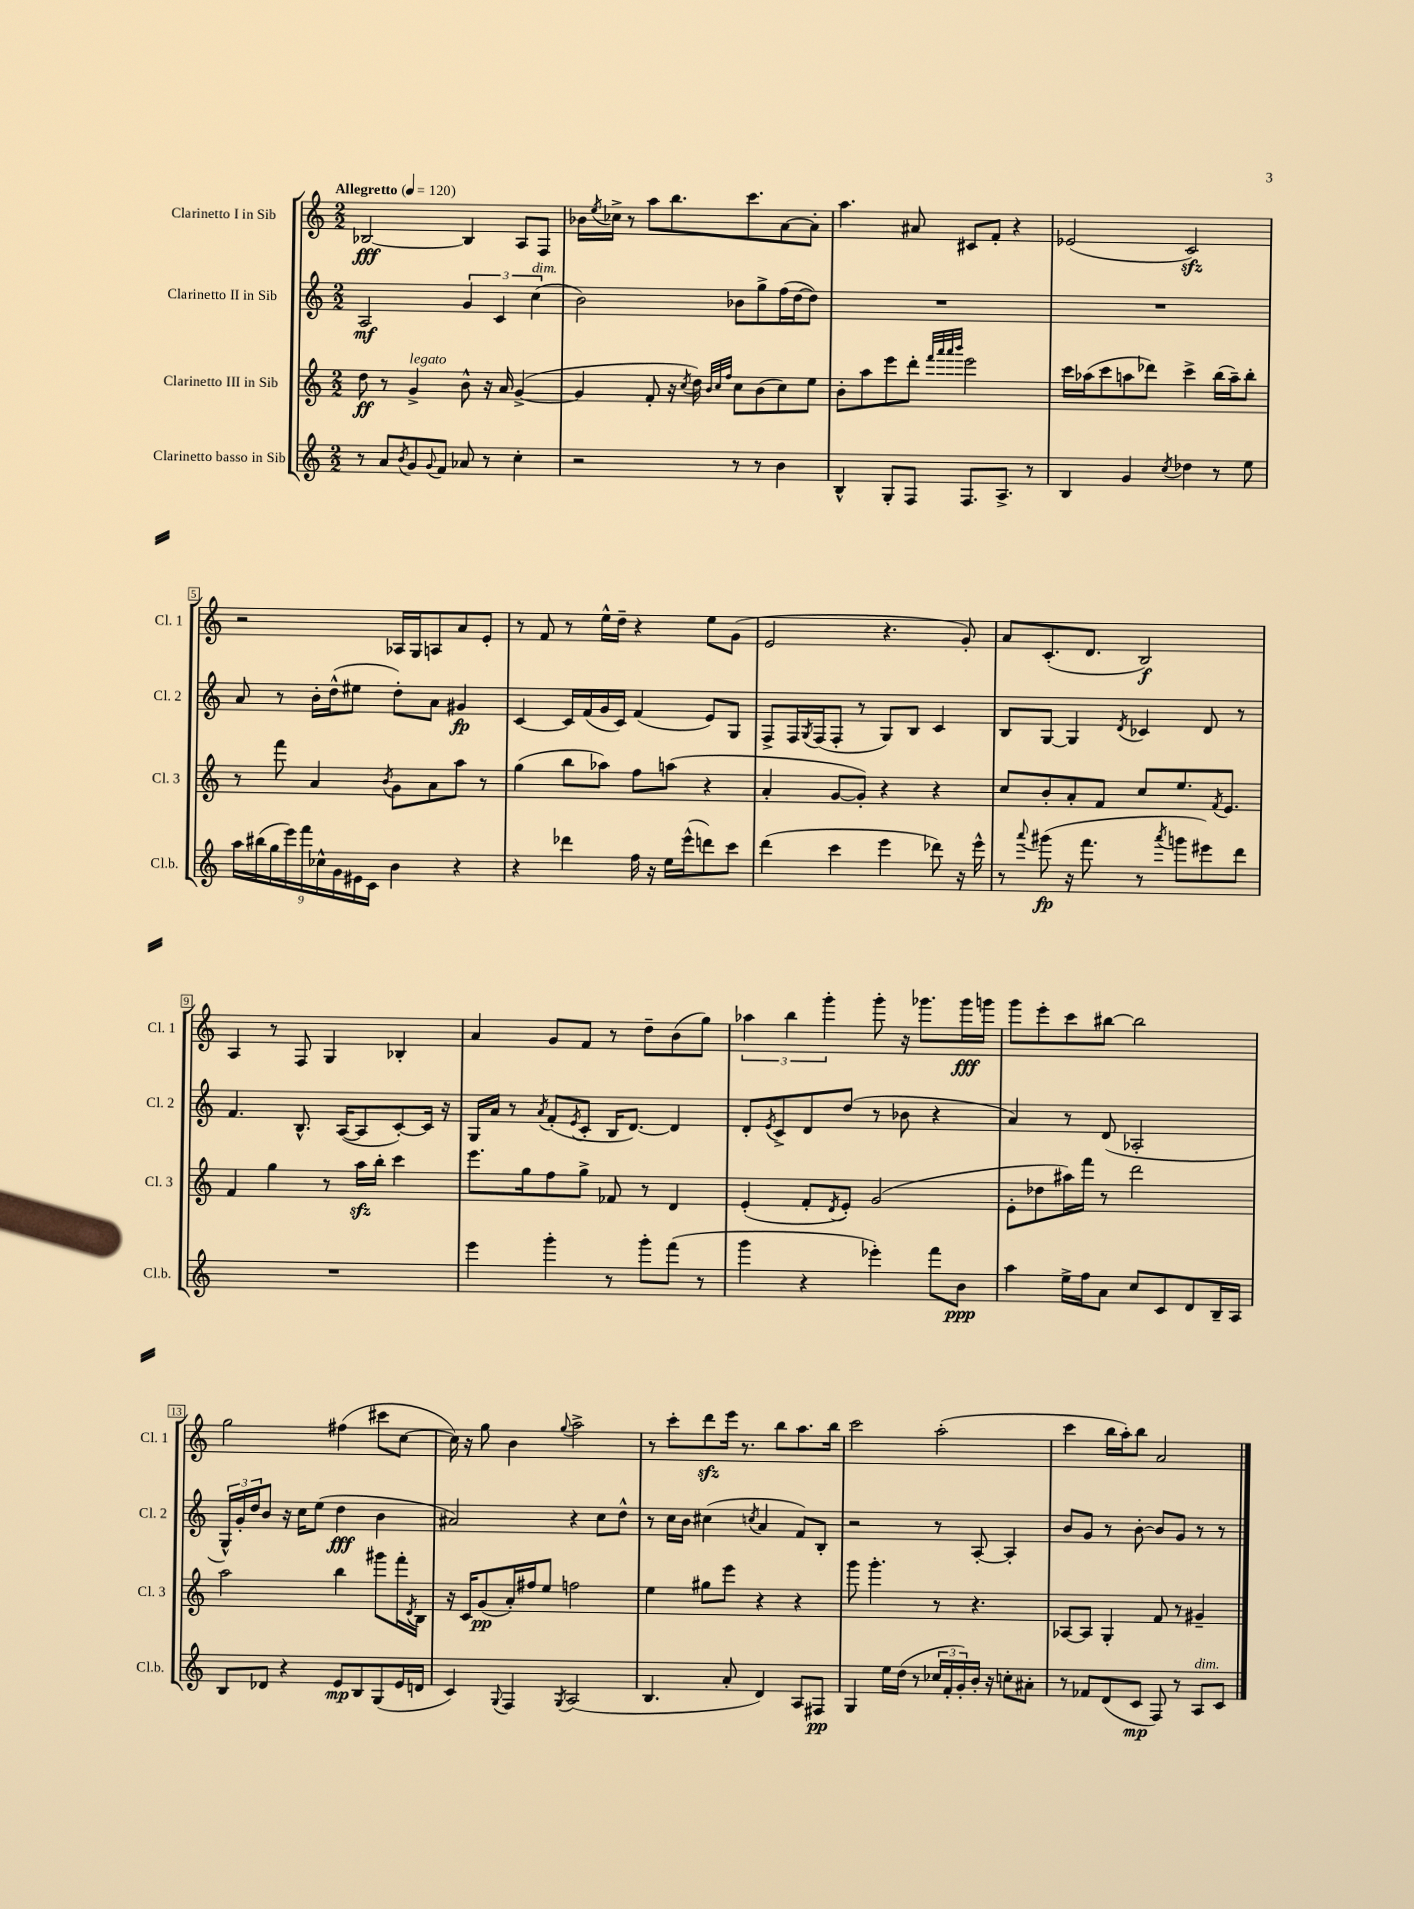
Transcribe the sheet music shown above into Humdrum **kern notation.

**kern	**dynam	**kern	**dynam	**kern	**dynam	**kern	**dynam
*part4	*part4	*part3	*part3	*part2	*part2	*part1	*part1
*staff4	*staff4	*staff3	*staff3	*staff2	*staff2	*staff1	*staff1
*I"Clarinetto basso in Sib	*	*I"Clarinetto III in Sib	*	*I"Clarinetto II in Sib	*	*I"Clarinetto I in Sib	*
*I'Cl.b.	*	*I'Cl. 3	*	*I'Cl. 2	*	*I'Cl. 1	*
*clefG2	*	*clefG2	*	*clefG2	*	*clefG2	*
*k[]	*	*k[]	*	*k[]	*	*k[]	*
*M2/2	*	*M2/2	*	*M2/2	*	*M2/2	*
*MM120	*	*MM120	*	*MM120	*	*MM120	*
=1	=1	=1	=1	=1	=1	=1	=1
!	!	!	!	!	!	!LO:TX:a:B:t=Allegretto	!
8r	.	8dd\	ff	2A/	mf	[2B-X/	fff
8a/L	.	8r	.	.	.	.	.
8qb/	.	.	.	.	.	.	.
!	!	!LO:TX:a:i:t=legato	!	!	!	!	!
8g/	.	4g^/	.	.	.	.	.
8qqg/	.	.	.	.	.	.	.
8f/J	.	.	.	.	.	.	.
8a-X/	.	8b^^\	.	6g/	.	4B-/]	.
8r	.	16r	.	.	.	.	.
.	.	.	.	6c/	.	.	.
.	.	16a/	.	.	.	.	.
4cc'\	.	([4g^/	.	.	.	8A/L	.
!	!	!	!	!LO:TX:a:i:t=dim.	!	!	!
.	.	.	.	(6cc\	.	.	.
.	.	.	.	.	.	8F/J	.
=2	=2	=2	=2	=2	=2	=2	=2
2r	.	4g/]	.	2b\)	.	16b-X\LL	.
.	.	.	.	.	.	8qee/	.
.	.	.	.	.	.	16cc-X^\JJ	.
.	.	.	.	.	.	8r	.
.	.	8f'/	.	.	.	8aa\L	.
.	.	16r	.	.	.	8.bb\	.
.	.	8qcc/	.	.	.	.	.
.	.	16dd\)	.	.	.	.	.
.	.	32qqb/LLL	.	.	.	.	.
.	.	32qqcc/	.	.	.	.	.
.	.	32qqff/JJJ	.	.	.	.	.
8r	.	8cc\L	.	8b-X\L	.	.	.
.	.	.	.	.	.	8.ccc\	.
8r	.	(8b\	.	8gg^\	.	.	.
4b\	.	8cc\)	.	(16ff\L	.	[8a\	.
.	.	.	.	[16dd\J	.	.	.
.	.	8ee\J	.	8dd\J])	.	8a'\J]	.
=3	=3	=3	=3	=3	=3	=3	=3
4B^^/	.	8b'\L	.	1r	.	4.aa\	.
.	.	8aa\	.	.	.	.	.
8G'/L	.	8eee\	.	.	.	.	.
8F/J	.	8ddd'\J	.	.	.	8a#X/	.
.	.	32qqfff/LLL	.	.	.	.	.
.	.	32qqaaa/	.	.	.	.	.
.	.	32qqaaa/	.	.	.	.	.
.	.	32qqbbb/JJJ	.	.	.	.	.
8.F/L	.	2eee\	.	.	.	8c#X/L	.
.	.	.	.	.	.	8f'/J	.
8.A^/J	.	.	.	.	.	.	.
.	.	.	.	.	.	4r	.
8r	.	.	.	.	.	.	.
=4	=4	=4	=4	=4	=4	=4	=4
4B/	.	16ccc\LL	.	1r	.	(2e-X/	.
.	.	(16aa-X\J	.	.	.	.	.
.	.	8ccc\	.	.	.	.	.
4g/	.	8aan\	.	.	.	.	.
.	.	8ddd-X\J)	.	.	.	.	.
8qcc/	.	.	.	.	.	.	.
4dd-X\	.	4ccc^\	.	.	.	2czz/)	.
8r	.	(16bb\LL	.	.	.	.	.
.	.	16aa~\J)	.	.	.	.	.
8ee\	.	8bb'\J	.	.	.	.	.
!!LO:LB:g=z
=5	=5	=5	=5	=5	=5	=5	=5
18aa\LL	.	8r	.	8a/	.	2r	.
(18bb#X\	.	.	.	.	.	.	.
18gg\	.	.	.	.	.	.	.
.	.	8fff\	.	8r	.	.	.
18eee\)	.	.	.	.	.	.	.
18fff\	.	.	.	.	.	.	.
.	.	4a/	.	16b'\LL	.	.	.
18cc-X^^\	.	.	.	.	.	.	.
.	.	.	.	(16dd^^\J	.	.	.
18g\	.	.	.	.	.	.	.
.	.	.	.	8ee#X\J	.	.	.
18e#X\	.	.	.	.	.	.	.
18c\JJ	.	.	.	.	.	.	.
.	.	8qb/	.	.	.	.	.
4b\	.	8g\L	.	8dd'\L)	.	16A-X/LL	.
.	.	.	.	.	.	16G/J	.
.	.	8a\	.	8a\J	.	8An/	.
4r	.	8aa\J	.	4g#X/	fp	8a/	.
.	.	8r	.	.	.	8e'/J	.
=6	=6	=6	=6	=6	=6	=6	=6
4r	.	(4gg\	.	[4c/	.	8r	.
.	.	.	.	.	.	8f/	.
4ddd-X\	.	8bb\L	.	16c/LL]	.	8r	.
.	.	.	.	(16f/	.	.	.
.	.	8aa-X\J)	.	16g/	.	16ee^^\LL	.
.	.	.	.	16c/JJ)	.	16dd~\JJ	.
16ff\	.	8ff\L	.	(4f/	.	4r	.
16r	.	.	.	.	.	.	.
16ee\LL	.	(8aan\J	.	.	.	.	.
(16eee^^\J	.	.	.	.	.	.	.
8dddn\)	.	4r	.	8e/L)	.	8ee\L	.
8ccc\J	.	.	.	8G/J	.	(8g\J	.
=7	=7	=7	=7	=7	=7	=7	=7
(4ddd\	.	4a'/	.	8F^/L	.	2e/	.
.	.	.	.	16F/L	.	.	.
.	.	.	.	8qG/	.	.	.
.	.	.	.	(16F/J	.	.	.
4ccc\	.	[8g/L	.	8F'/J	.	.	.
.	.	8g'/J])	.	8r	.	.	.
4eee\	.	4r	.	8G/L)	.	4.r	.
.	.	.	.	8B/J	.	.	.
8ddd-X\)	.	4r	.	4c/	.	.	.
16r	.	.	.	.	.	8g'/)	.
16eee^^\	.	.	.	.	.	.	.
=8	=8	=8	=8	=8	=8	=8	=8
8r	.	8cc/L	.	8B/L	.	8a/L	.
8qqaaa/	.	.	.	.	.	.	.
(8ggg#X\	fp	8b'/	.	[8G/J	.	(8.c'/	.
16r	.	8a'/	.	4G/]	.	.	.
8.fff\	.	.	.	.	.	8.d/J	.
.	.	8f/J	.	.	.	.	.
.	.	.	.	8qd/	.	.	.
8r	.	8cc/L	.	4c-X/	.	2B/)	f
8qaaa/	.	.	.	.	.	.	.
8gggn\L	.	8.ee/	.	.	.	.	.
8eee#X\)	.	.	.	8d/	.	.	.
.	.	8qf/	.	.	.	.	.
.	.	8.e/J	.	.	.	.	.
8ddd\J	.	.	.	8r	.	.	.
!!LO:LB:g=z
=9	=9	=9	=9	=9	=9	=9	=9
1r	.	4f/	.	4.f/	.	4A/	.
.	.	4gg\	.	.	.	8r	.
.	.	.	.	8.B^^/	.	8F/	.
.	.	8r	.	.	.	4G/	.
.	.	.	.	([16A/KL	.	.	.
.	.	16aazz\LL	.	8A/]	.	.	.
.	.	16bb'\JJ	.	.	.	.	.
.	.	4ccc\	.	[8c'/)	.	4B-X'/	.
.	.	.	.	16c/Jk]	.	.	.
.	.	.	.	16r	.	.	.
=10	=10	=10	=10	=10	=10	=10	=10
4eee\	.	8.eee\L	.	16G/LL	.	4a/	.
.	.	.	.	16a/JJ	.	.	.
.	.	.	.	8r	.	.	.
.	.	16gg\k	.	.	.	.	.
.	.	.	.	8qa/	.	.	.
4ggg'\	.	8ff\	.	(8f'/L	.	8g/L	.
.	.	.	.	8qe/	.	.	.
.	.	8gg^\J	.	8c'/J	.	8f/J	.
8r	.	8f-X/	.	16B/KL	.	8r	.
.	.	.	.	[8.d/J)	.	.	.
8ggg'\L	.	8r	.	.	.	8dd~\L	.
(8fff\J	.	4d/	.	4d/]	.	(8b\	.
8r	.	.	.	.	.	8gg\J)	.
=11	=11	=11	=11	=11	=11	=11	=11
4ggg\	.	(4e'/	.	8d'/L	.	6aa-X\	.
.	.	.	.	8qe/	.	.	.
.	.	.	.	8c^/	.	.	.
.	.	.	.	.	.	6bb\	.
4r	.	8f'/L	.	8d/	.	.	.
.	.	.	.	.	.	6ggg'\	.
.	.	8qd/	.	.	.	.	.
.	.	8e'/J)	.	(8dd/J	.	.	.
4eee-X'\)	.	(2g/	.	8r	.	8ggg'\	.
.	.	.	.	8b-X\	.	16r	.
.	.	.	.	.	.	8.ggg-X\L	.
8fff\L	.	.	.	4r	.	.	.
8b\J	ppp	.	.	.	.	16ggg-\L	fff
.	.	.	.	.	.	16gggn\JJ	.
=12	=12	=12	=12	=12	=12	=12	=12
4aa\	.	8e'\L	.	4a/)	.	8ggg\L	.
.	.	8dd-X\	.	.	.	8eee'\	.
16ee^\LL	.	16aa#X\L)	.	8r	.	8ccc\	.
16ff\J	.	16fff\JJ	.	.	.	.	.
8a\J	.	8r	.	(8d/	.	[8bb#X\J	.
8cc/L	.	2ddd\	.	2A-X'/	.	2bb#\]	.
8c/	.	.	.	.	.	.	.
8d/	.	.	.	.	.	.	.
16B~/L	.	.	.	.	.	.	.
16A/JJ	.	.	.	.	.	.	.
!!LO:LB:g=z
=13	=13	=13	=13	=13	=13	=13	=13
8B/L	.	2aa\	.	24G^^/LL)	.	2gg\	.
.	.	.	.	24g'/	.	.	.
.	.	.	.	24dd/J	.	.	.
8d-X/J	.	.	.	8b/J	.	.	.
4r	.	.	.	16r	.	.	.
.	.	.	.	16cc\KL	.	.	.
.	.	.	.	(8ee\J	.	.	.
8e/L	mp	4bb\	.	4dd\	fff	(4ff#X\	.
8B/	.	.	.	.	.	.	.
(8G/	.	8ggg#X\L	.	4b\	.	8ccc#X\L	.
16e/L	.	16fff'\L	.	.	.	[8cc\J	.
.	.	8qd/	.	.	.	.	.
16dn/JJ	.	16B\JJ	.	.	.	.	.
=14	=14	=14	=14	=14	=14	=14	=14
4c/)	.	16r	.	2a#X/)	.	16cc\])	.
.	.	16c/KL	.	.	.	16r	.
.	.	(8g/	pp	.	.	8gg\	.
8qqG/	.	.	.	.	.	.	.
4F/	.	16a'/L)	.	.	.	4b\	.
.	.	16ff#X/J	.	.	.	.	.
.	.	8ee/J	.	.	.	.	.
8qG/	.	.	.	.	.	8qqgg/	.
(2A/	.	2ffn\	.	4r	.	2aa^\	.
.	.	.	.	8cc\L	.	.	.
.	.	.	.	8dd^^\J	.	.	.
=15	=15	=15	=15	=15	=15	=15	=15
4.B/	.	4ee\	.	8r	.	8r	.
.	.	.	.	16cc\LL	.	8ccc'\L	.
.	.	.	.	16b\JJ	.	.	.
.	.	8gg#X\L	.	(4cc#X\	.	8dddzz\	.
8a'/	.	8eee\J	.	.	.	16eee\Jk	.
.	.	.	.	.	.	8.r	.
.	.	.	.	8qccn/	.	.	.
4d/)	.	4r	.	4a/	.	.	.
.	.	.	.	.	.	8bb\L	.
8A/L	.	4r	.	8f/L)	.	8.aa\	.
8F#X/J	pp	.	.	8B'/J	.	.	.
.	.	.	.	.	.	16bb\Jk	.
=16	=16	=16	=16	=16	=16	=16	=16
4G/	.	8ggg\	.	2r	.	2ccc\	.
.	.	4.ggg'\	.	.	.	.	.
16ee\LL	.	.	.	.	.	.	.
(16dd\JJ	.	.	.	.	.	.	.
8r	.	.	.	.	.	.	.
24cc-X/LL	.	8r	.	8r	.	(2aa'\	.
24f'/	.	.	.	.	.	.	.
24g'/)	.	.	.	.	.	.	.
16b'/JJ	.	4.r	.	[8A'/	.	.	.
16r	.	.	.	.	.	.	.
8ccn'\L	.	.	.	4A'/]	.	.	.
8a#X'\J	.	.	.	.	.	.	.
=17	=17	=17	=17	=17	=17	=17	=17
8r	.	[8A-X/L	.	8b/L	.	4ccc\	.
8f-X/L	.	8A-/J]	.	8g/J	.	.	.
(8d/	.	4G'/	.	8r	.	16bb\LL	.
.	.	.	.	.	.	16aa'\J)	.
8c/J	mp	.	.	[8b'\	.	8bb\J	.
8F/)	.	8f/	.	8b/L]	.	2a/	.
8r	.	8r	.	8g/J	.	.	.
!LO:TX:a:i:t=dim.	!	!	!	!	!	!	!
8A/L	.	4g#X~/	.	8r	.	.	.
8c/J	.	.	.	8r	.	.	.
==	==	==	==	==	==	==	==
*-	*-	*-	*-	*-	*-	*-	*-
